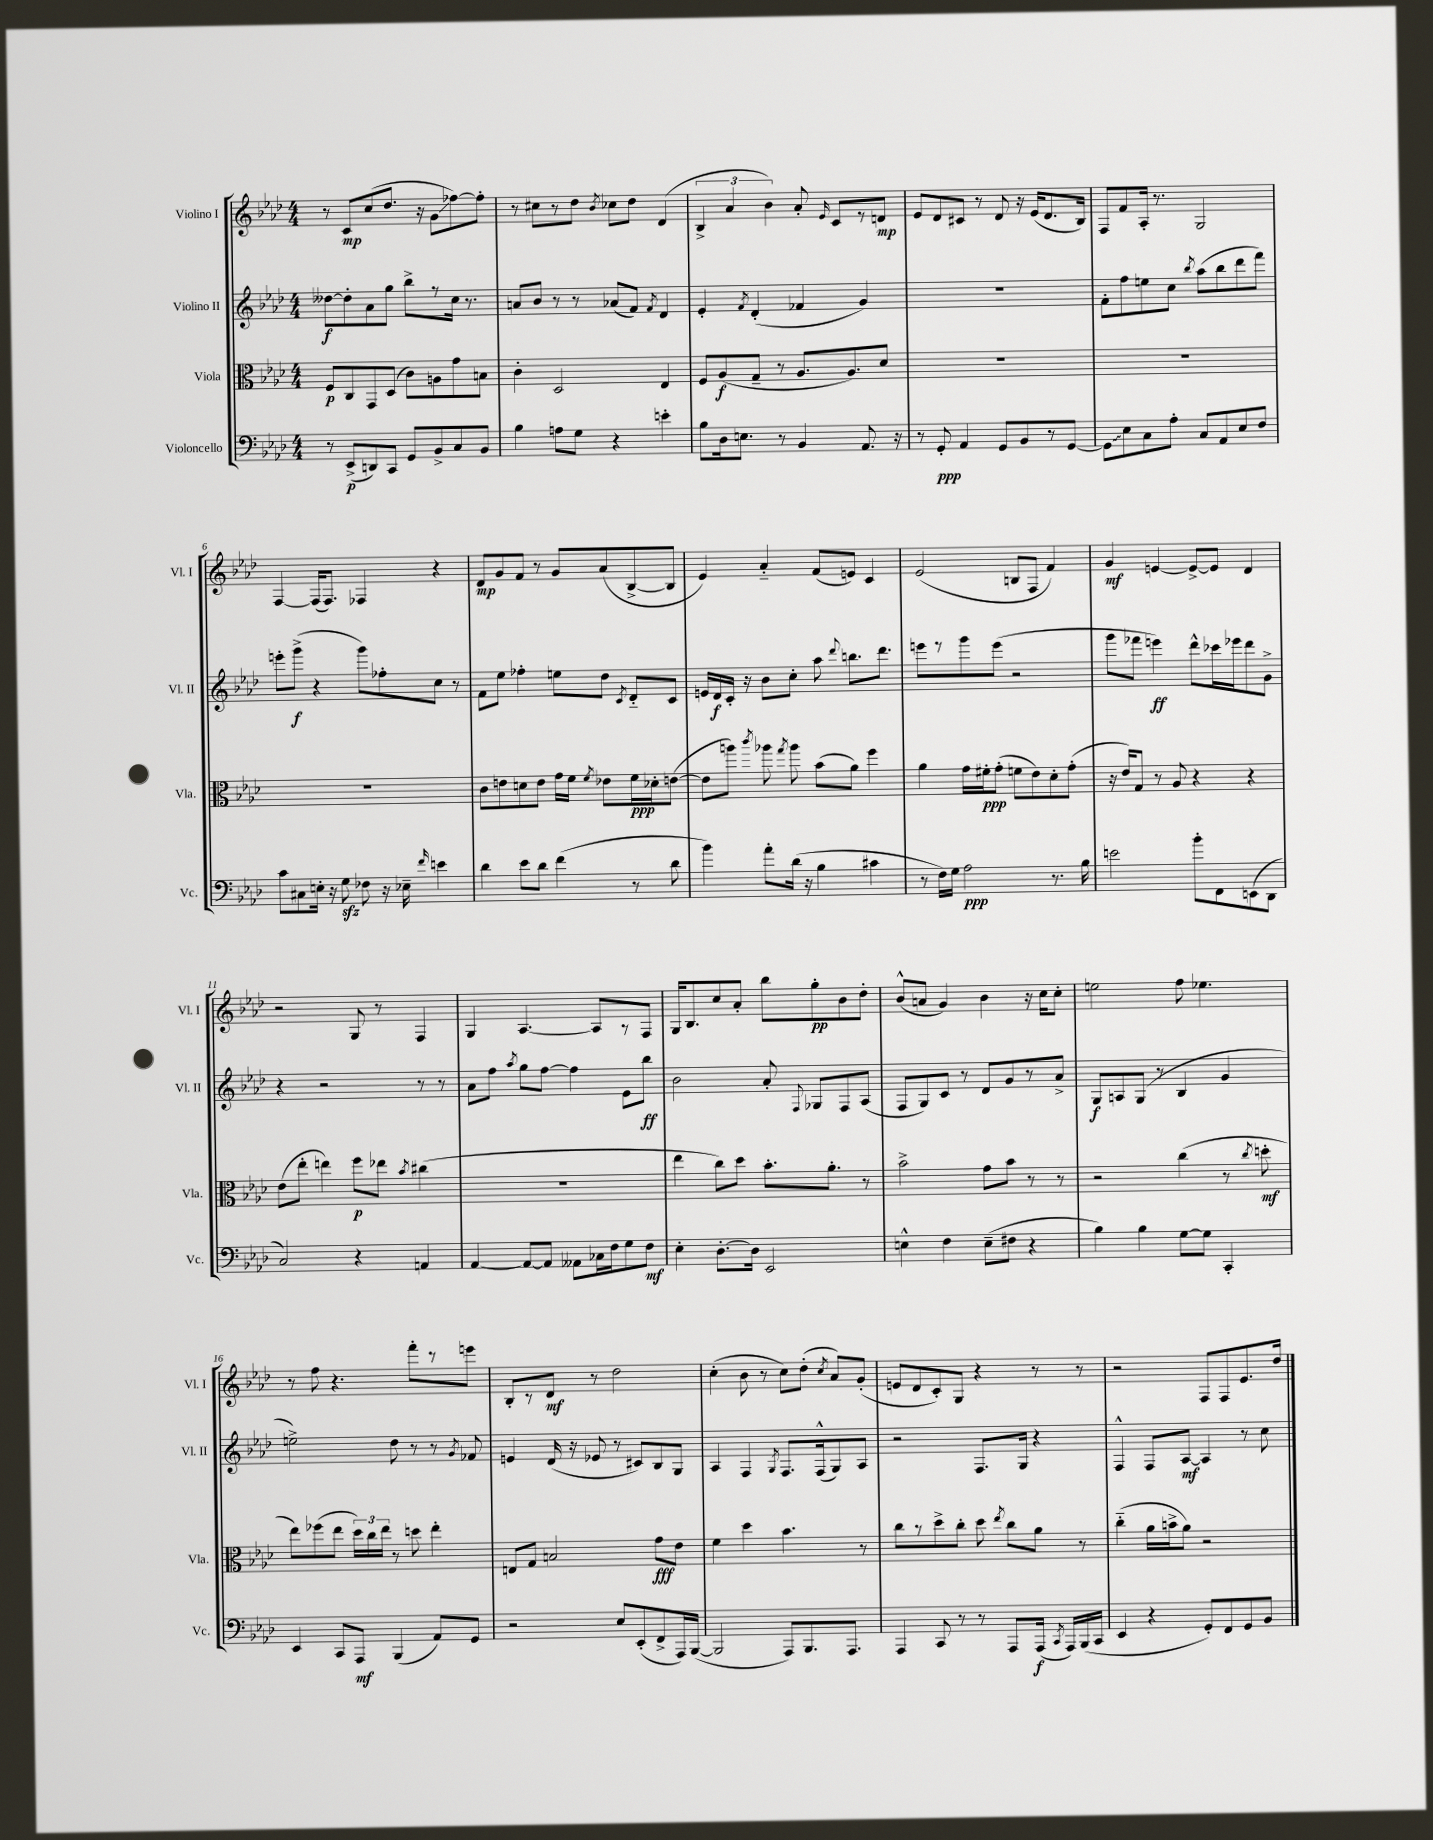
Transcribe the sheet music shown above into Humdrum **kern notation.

**kern	**kern	**kern	**kern
*staff4	*staff3	*staff2	*staff1
*clefF4	*clefC3	*clefG2	*clefG2
*k[b-e-a-d-]	*k[b-e-a-d-]	*k[b-e-a-d-]	*k[b-e-a-d-]
*M4/4	*M4/4	*M4/4	*M4/4
8r	8F	[8dd--	8r
(8EE-^	8C	8dd--']	8c
8DD)	8GG	8a-	(8cc
8CC	(8D-	8gg	8.dd-
8GG	8c)	8bb-^	.
.	.	.	16r
8BB-^	8A	8r	8g
8C	8g	16cc	[8ff-)
.	.	8.r	.
8BB-	8B	.	8ff-']
=	=	=	=
4B-	4c'	8a	8r
.	.	8b-	8cc#
8A	2D-	8r	8r
8G	.	8r	8dd-
.	.	.	8qb-
4r	.	(8a-	8cc-
.	.	8f)	8dd-
.	.	8qf	.
4e'	4E-	4d-	(4d-
=	=	=	=
8B-	8F	4e-'	6B-^
16D-	(8A-	.	.
.	.	.	6a-
8.E	.	.	.
.	.	8qf	.
.	8G~	(4d-'	.
.	.	.	6b-)
8r	8r	.	.
4BB-	8.A-	4f-	8a-'
.	.	.	16qqe-
.	.	.	8c
.	8.A-)	.	.
8.AA-	.	4g)	8r
.	8d-	.	8d
16r	.	.	.
=	=	=	=
8r	1r	1r	8e-
8GG'	.	.	8d-
4AA-	.	.	8c#
.	.	.	8r
8GG	.	.	8d-
8BB-	.	.	16r
.	.	.	(16e-
8r	.	.	8.d-
[8GG	.	.	.
.	.	.	16B-)
=	=	=	=
8GG]	1r	8f'	8F
8E-	.	8ff	8f
8C	.	8ee	16A-'
.	.	.	8.r
8A-'	.	8cc	.
.	.	8qbb-	.
8C	.	(8aa-	2G
8AA-	.	8bb-	.
8E-	.	8ddd-	.
8F	.	8fff)	.
=	=	=	=
8c	1r	8eee'	[4F
8C#	.	(8ggg^	.
16E'	.	4r	(16F]
16r	.	.	8.F)
8G	.	.	.
8F-	.	8ggg)	4F-
16r	.	8ff-'	.
16E-~	.	.	.
16qqf	.	.	.
4e	.	8cc	4r
.	.	8r	.
=	=	=	=
4d-	8c	8f	8d-
.	8e	8ee-	8g
8e-	8d	4ff-'	8f
8d-	8e	.	8r
(4f	16g	8ee	8g
.	16f	.	.
.	8qf	.	.
.	8e-	8dd-	(8a-
.	.	8qc	.
8r	16f	8d-'~	[8B-^
.	16d-'	.	.
8d-	([8e	8c	8B-]
=	=	=	=
4b-)	8e]	16e	4e-)
.	.	16d-	.
.	8aa)	16c'	.
.	.	16r	.
.	8qccc	.	.
8a-'	8aa-	8b-	4a-'~
.	8qgg	.	.
(16d-	8aa-	8cc'	.
16r	.	.	.
4B-	(8b-	8aa-	(8f
.	.	8qqddd-	.
.	8a-)	8.bb	8e)
4c#	4ff	.	4c
.	.	8.ddd-	.
=	=	=	=
8r	4a-	8eee	(2e-
16F)	.	8r	.
16G	.	.	.
2A-	16g	8ggg	.
.	16f#'	.	.
.	(8g'	(8eee	.
.	8f	2r	8B
.	8e-)	.	8F
8.r	8d-'	.	4f)
.	(8g'	.	.
16B-	.	.	.
=	=	=	=
2e	16r	8ggg	4g
.	16e-)	.	.
.	8G	8fff-	.
.	8r	4eee)	[4e
.	8A-	.	.
8b-'	4r	8ddd-^^	8e^_
8FF	.	16ccc-	8e]
.	.	16eee-	.
(8EE	4r	8ddd-	4d-
8DD-	.	8g^	.
=	=	=	=
2C)	(8e-	4r	2r
.	8ee-'	.	.
.	4ee)	2r	.
4r	8ff	.	8G
.	8ee-	.	8r
.	8qb-	.	.
4AA	(4cc#	8r	4F
.	.	8r	.
=	=	=	=
[4AA-	1r	8a-	4G
.	.	8ff	.
.	.	8qaa-	.
8AA-_	.	8gg	[4.A-
8AA-]	.	[8ff	.
8AA--	.	4ff]	.
16C-	.	.	8A-]
16F	.	.	.
8G	.	8e-	8r
8F	.	8bb-	8F
=	=	=	=
4E-'	4ee-	2b-	16G
.	.	.	8.B-
[8.D-'	8cc)	.	8cc
.	8dd-	.	8a-'
16D-]	.	.	.
2EE-	8.b-'	8a-'	8bb-
.	.	8qqF	.
.	.	8G-	8gg'
.	8.a-'	.	.
.	.	8F	8b-
.	8r	(8A-	8dd-'
=	=	=	=
4E^^	2b-^	8F	(8b-^^
.	.	8G)	8a
4F	.	8c	4g)
.	.	8r	.
(8E~	8g	8d-	4b-
8F#	8b-	8g	.
4r	8r	8r	16r
.	.	.	16cc
.	8r	8a-^	8cc'
=	=	=	=
4B-)	2r	8G	2ee
.	.	8A	.
4B-	.	(8G	.
.	.	8r	.
[8G	(4cc	4B-	8ff
8G]	.	.	4.ee-
4CC'	8r	4g	.
.	8qcc	.	.
.	8dd'	.	.
=	=	=	=
4EE-	8ee-)	2ee^)	8r
.	(8ff-	.	8ff
8CC	8ee-	.	4.r
8AAA-	24dd-)	.	.
.	24cc	.	.
.	24ee-	.	.
(4BBB-	8r	8dd-	.
.	8dd	8r	8fff'
8AA-)	4ee-'	8r	8r
.	.	8qg	.
8GG	.	8f-	8eee
=	=	=	=
2r	8E	4e	8B-'
.	8G	.	8r
.	2B	(16d-	8d-
.	.	16r	.
.	.	8e-	8r
8E-	.	8r	2dd-
(8EE-'	.	8c#)	.
8FF^	8g	8B-	.
16AAA-)	8e-	8G	.
([16BBB-	.	.	.
=	=	=	=
2BBB-]	4f	4A-	(4cc'
.	4dd-	4F	8b-
.	.	.	8r
.	.	8qG	.
8AAA-)	4.b-	8.F	8cc)
8.BBB-	.	.	(8dd-'
.	.	(16F^^	.
.	.	.	8qcc
.	.	8G)	8a-)
8.AAA-	.	.	.
.	8r	8A-	(8g'
=	=	=	=
4AAA-	8cc	2r	8e
.	8r	.	8d-
8CC	8dd-^	.	8c')
8r	8cc'	.	8G
8r	8dd-	8.F	4r
.	8qee-	.	.
8AAA-	8cc	.	.
.	.	16G	.
(16AAA-	8a-	4r	8r
8qCC	.	.	.
16AAA-)	.	.	.
(16BBB-	8r	.	8r
16CC	.	.	.
=	=	=	=
4EE-	(4cc'~	4F^^	2r
4r	16a-	8F	.
.	16b^	.	.
.	8a-)	[8A-	.
8GG')	2r	4A-]	8F
8FF	.	.	8F
8GG	.	8r	8.e-
8BB-	.	8cc	.
.	.	.	16dd-
==	==	==	==
*-	*-	*-	*-
